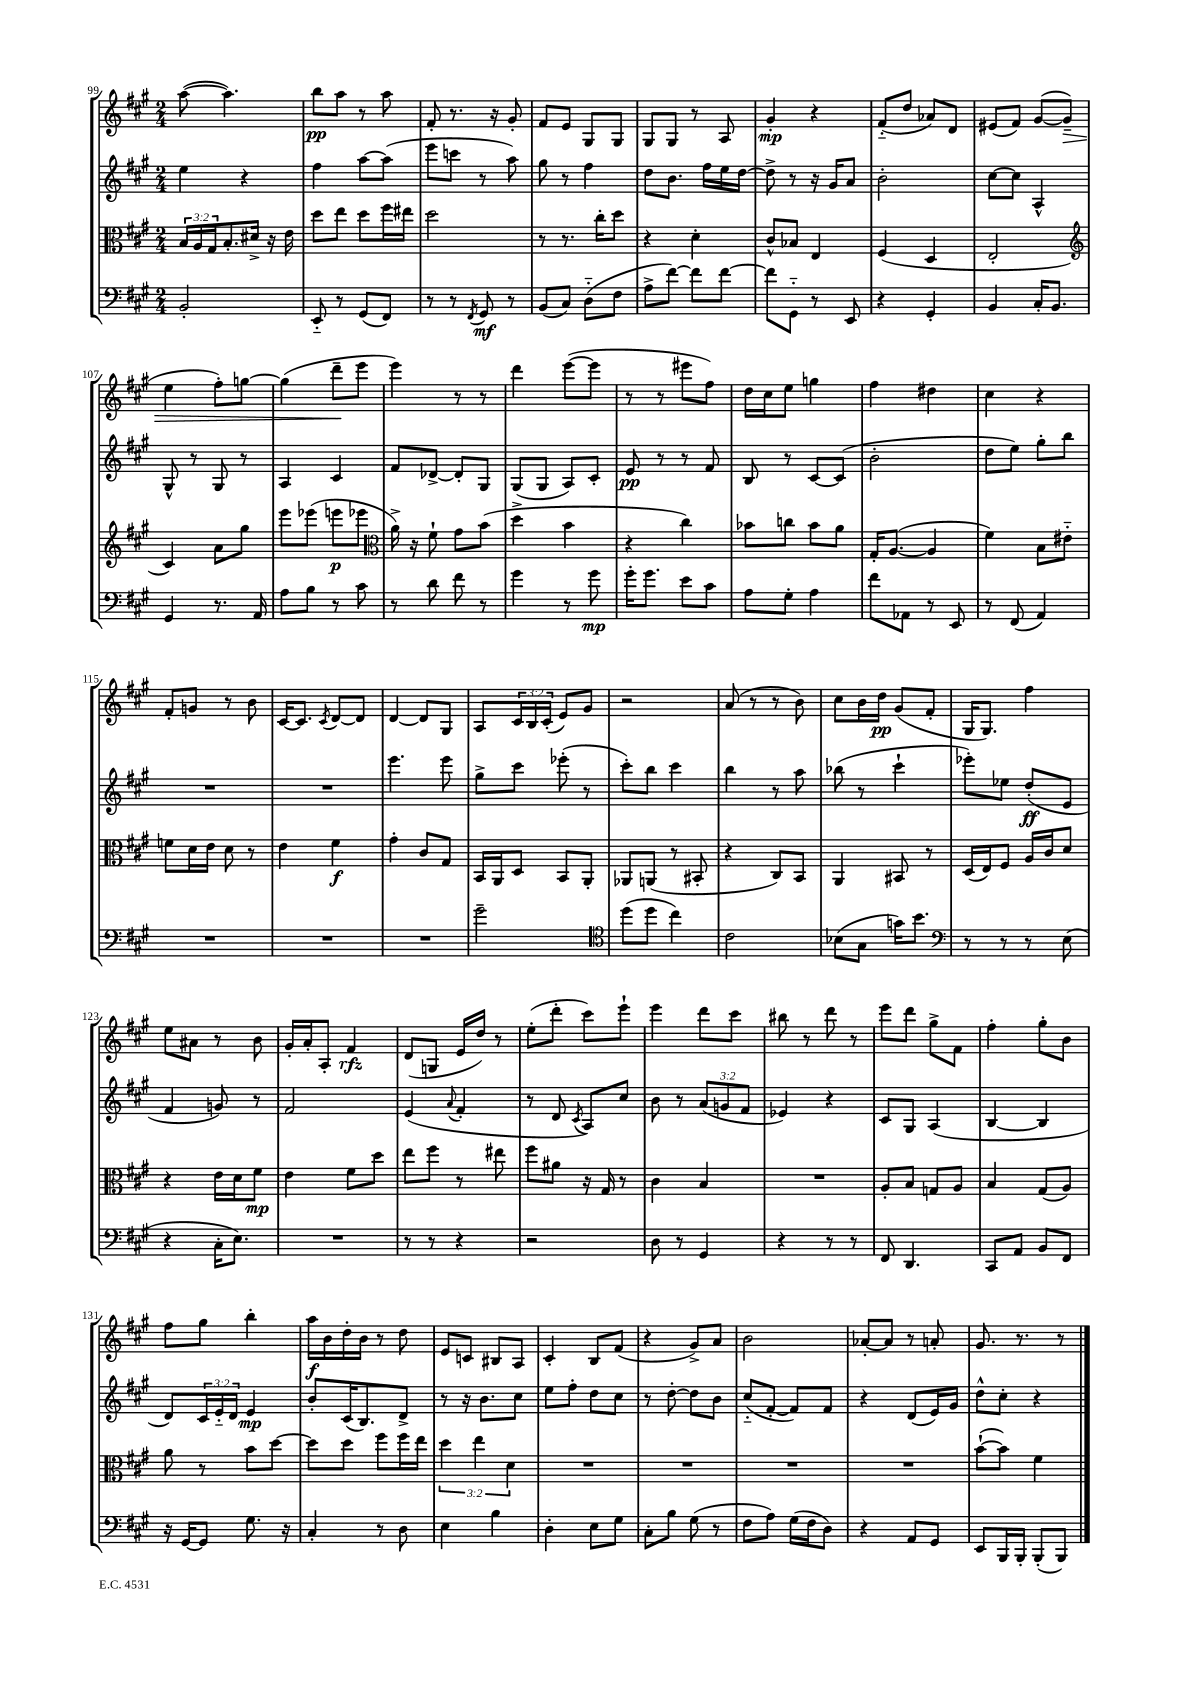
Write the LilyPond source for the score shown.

<<
\new StaffGroup <<
\new Staff = "s0" {
    \clef treble \key a \major \numericTimeSignature \time 2/4 \override Staff.TupletNumber.text = #tuplet-number::calc-fraction-text
    a''8~( a''4.) |
    b''8\pp a''8 r8 a''8 |
    fis'8-. r8. r16 gis'8-. |
    fis'8 e'8 gis8 gis8 |
    gis8 gis8 r8 a8 |
    gis'4-.\mp r4 |
    fis'8-_( d''8 aes'8) d'8 |
    eis'8( fis'8) gis'8~( gis'8--\> |
    e''4 fis''8-.) g''8~ |
    g''4( d'''8--\! e'''8 |
    e'''4) r8 r8 |
    d'''4 e'''8~( e'''8 |
    r8 r8 eis'''8 fis''8) |
    d''16 cis''16 e''8 g''4 |
    fis''4 dis''4 |
    cis''4 r4 |
    fis'8-. g'8 r8 b'8 |
    cis'16~ cis'8. \acciaccatura { cis'8 } d'8~ d'8 |
    d'4~ d'8 gis8 |
    a8 \tuplet 3/2 { cis'16 b16 cis'16-.( } e'8) gis'8 |
    r2 |
    a'8( r8 r8 b'8) |
    cis''8 b'16 d''16\pp gis'8( fis'8-. |
    gis16 gis8.) fis''4 |
    e''8 ais'8 r8 b'8 |
    gis'16-. a'16-. a8-. fis'4\rfz |
    d'8( g8 e'16 d''16) r8 |
    e''8-.( d'''8-. cis'''8) e'''8-! |
    e'''4 d'''8 cis'''8 |
    bis''8 r8 d'''8 r8 |
    e'''8 d'''8 gis''8-> fis'8 |
    fis''4-. gis''8-. b'8 |
    fis''8 gis''8 b''4-. |
    a''16\f b'16 d''16-. b'16 r8 d''8 |
    e'8 c'8 bis8 a8 |
    cis'4-. b8 fis'8( |
    r4 gis'8->) a'8 |
    b'2 |
    aes'8~-. aes'8 r8 a'8-. |
    gis'8. r8. r8 \bar "|." |
}
\new Staff = "s1" {
    \clef treble \key a \major \numericTimeSignature \time 2/4 \override Staff.TupletNumber.text = #tuplet-number::calc-fraction-text
    e''4 r4 |
    fis''4 a''8~ a''8( |
    e'''8 c'''8 r8 a''8) |
    gis''8 r8 fis''4 |
    d''8 b'8. fis''16 e''16 d''16~ |
    d''8-> r8 r16 gis'16 a'8 |
    b'2-. |
    cis''8~ cis''8 a4-^ |
    gis8-^ r8 gis8 r8 |
    a4 cis'4 |
    fis'8 des'8~-> des'8-. gis8 |
    gis8( gis8 a8) cis'8-. |
    e'8\pp r8 r8 fis'8 |
    b8 r8 cis'8~ cis'8( |
    b'2-. |
    d''8 e''8) gis''8-. b''8 |
    R2 |
    R2 |
    e'''4. e'''8 |
    gis''8-> cis'''8 ees'''8-.( r8 |
    cis'''8-.) b''8 cis'''4 |
    b''4 r8 a''8 |
    bes''8( r8 cis'''4-! |
    ees'''8-.) ees''8 d''8-.\ff( e'8 |
    fis'4 g'8) r8 |
    fis'2 |
    e'4( \appoggiatura { a'8 } fis'4-. |
    r8 d'8 \acciaccatura { cis'8 } a8) cis''8 |
    b'8 r8 \tuplet 3/2 { a'8( g'8 fis'8 } |
    ees'4) r4 |
    cis'8 gis8 a4( |
    b4~ b4 |
    d'8) \tuplet 3/2 { cis'16 e'16-_ d'16 } e'4\mp |
    b'8-. cis'16( b8.) d'8-> |
    r8 r16 b'8. cis''8 |
    e''8 fis''8-. d''8 cis''8 |
    r8 d''8~-. d''8 b'8 |
    cis''8-_( fis'8~-. fis'8) fis'8 |
    r4 d'8( e'16) gis'16 |
    d''8-^ cis''8-. r4 \bar "|." |
}
\new Staff = "s2" {
    \clef alto \key a \major \numericTimeSignature \time 2/4 \override Staff.TupletNumber.text = #tuplet-number::calc-fraction-text
    \tuplet 3/2 { b16 a16 gis16 } b8.-. dis'16-> r16 e'16 |
    d''8 e''8 d''8 fis''16 eis''16 |
    d''2 |
    r8 r8. cis''16-. d''8 |
    r4 d'4-. |
    cis'8-^ bes8 e4 |
    fis4( d4 |
    e2-. |
    \clef treble cis'4) a'8 gis''8 |
    e'''8 ees'''8( e'''8\p ees'''8 |
    \clef alto a'16->) r16 fis'8-! gis'8 b'8( |
    d''4-> b'4 |
    r4 cis''4) |
    bes'8 c''8 bes'8 a'8 |
    gis16-. a8.~( a4 |
    fis'4) b8 eis'8-_ |
    f'8 d'16 e'16 d'8 r8 |
    e'4 fis'4\f |
    gis'4-. cis'8 gis8 |
    b,16 a,16 d8 b,8 a,8-. |
    aes,8 a,8( r8 bis,8-. |
    r4 cis8) b,8 |
    a,4 bis,8 r8 |
    d16( e16) fis8 a16 cis'16 d'8 |
    r4 e'16 d'16 fis'8\mp |
    e'4 fis'8 d''8 |
    e''8 fis''8 r8 eis''8 |
    fis''8 ais'8 r16 gis16 r8 |
    cis'4 b4 |
    R2 |
    a8-. b8 g8 a8 |
    b4 gis8( a8) |
    a'8 r8 b'8 d''8~ |
    d''8 d''8 fis''8 fis''16 e''16 |
    \tuplet 3/2 { d''4 e''4 d'4 } |
    R2 |
    R2 |
    R2 |
    R2 |
    b'8~-!( b'8) fis'4 \bar "|." |
}
\new Staff = "s3" {
    \clef bass \key a \major \numericTimeSignature \time 2/4
    b,2-. |
    e,8-_ r8 gis,8( fis,8) |
    r8 r8 \acciaccatura { fis,8 } gis,8\mf r8 |
    b,8( cis8) d8-_( fis8 |
    a8-> fis'8~) fis'8 fis'8~ |
    fis'8 gis,8-_ r8 e,8 |
    r4 gis,4-. |
    b,4 cis16-. b,8. |
    gis,4 r8. a,16 |
    a8 b8 r8 cis'8 |
    r8 d'8 fis'8 r8 |
    gis'4 r8 gis'8\mp |
    gis'16-. gis'8. e'8 cis'8 |
    a8 gis8-. a4 |
    fis'8 aes,8 r8 e,8 |
    r8 fis,8( a,4) |
    R2 |
    R2 |
    R2 |
    gis'2-- |
    \clef tenor d''8( d''8 cis''4) |
    cis'2 |
    bes8( gis8 g'16) b'8. |
    \clef bass r8 r8 r8 e8( |
    r4 cis16-. e8.) |
    R2 |
    r8 r8 r4 |
    r2 |
    d8 r8 gis,4 |
    r4 r8 r8 |
    fis,8 d,4. |
    cis,8 a,8 b,8 fis,8 |
    r16 gis,16~ gis,8 gis8. r16 |
    cis4-. r8 d8 |
    e4 b4 |
    d4-. e8 gis8 |
    cis8-. b8 gis8( r8 |
    fis8 a8) gis16( fis16 d8) |
    r4 a,8 gis,8 |
    e,8 b,,16 b,,16-. b,,8-.( b,,8) \bar "|." |
}
>>
>>
\layout { \context { \Score currentBarNumber = #99 } }
